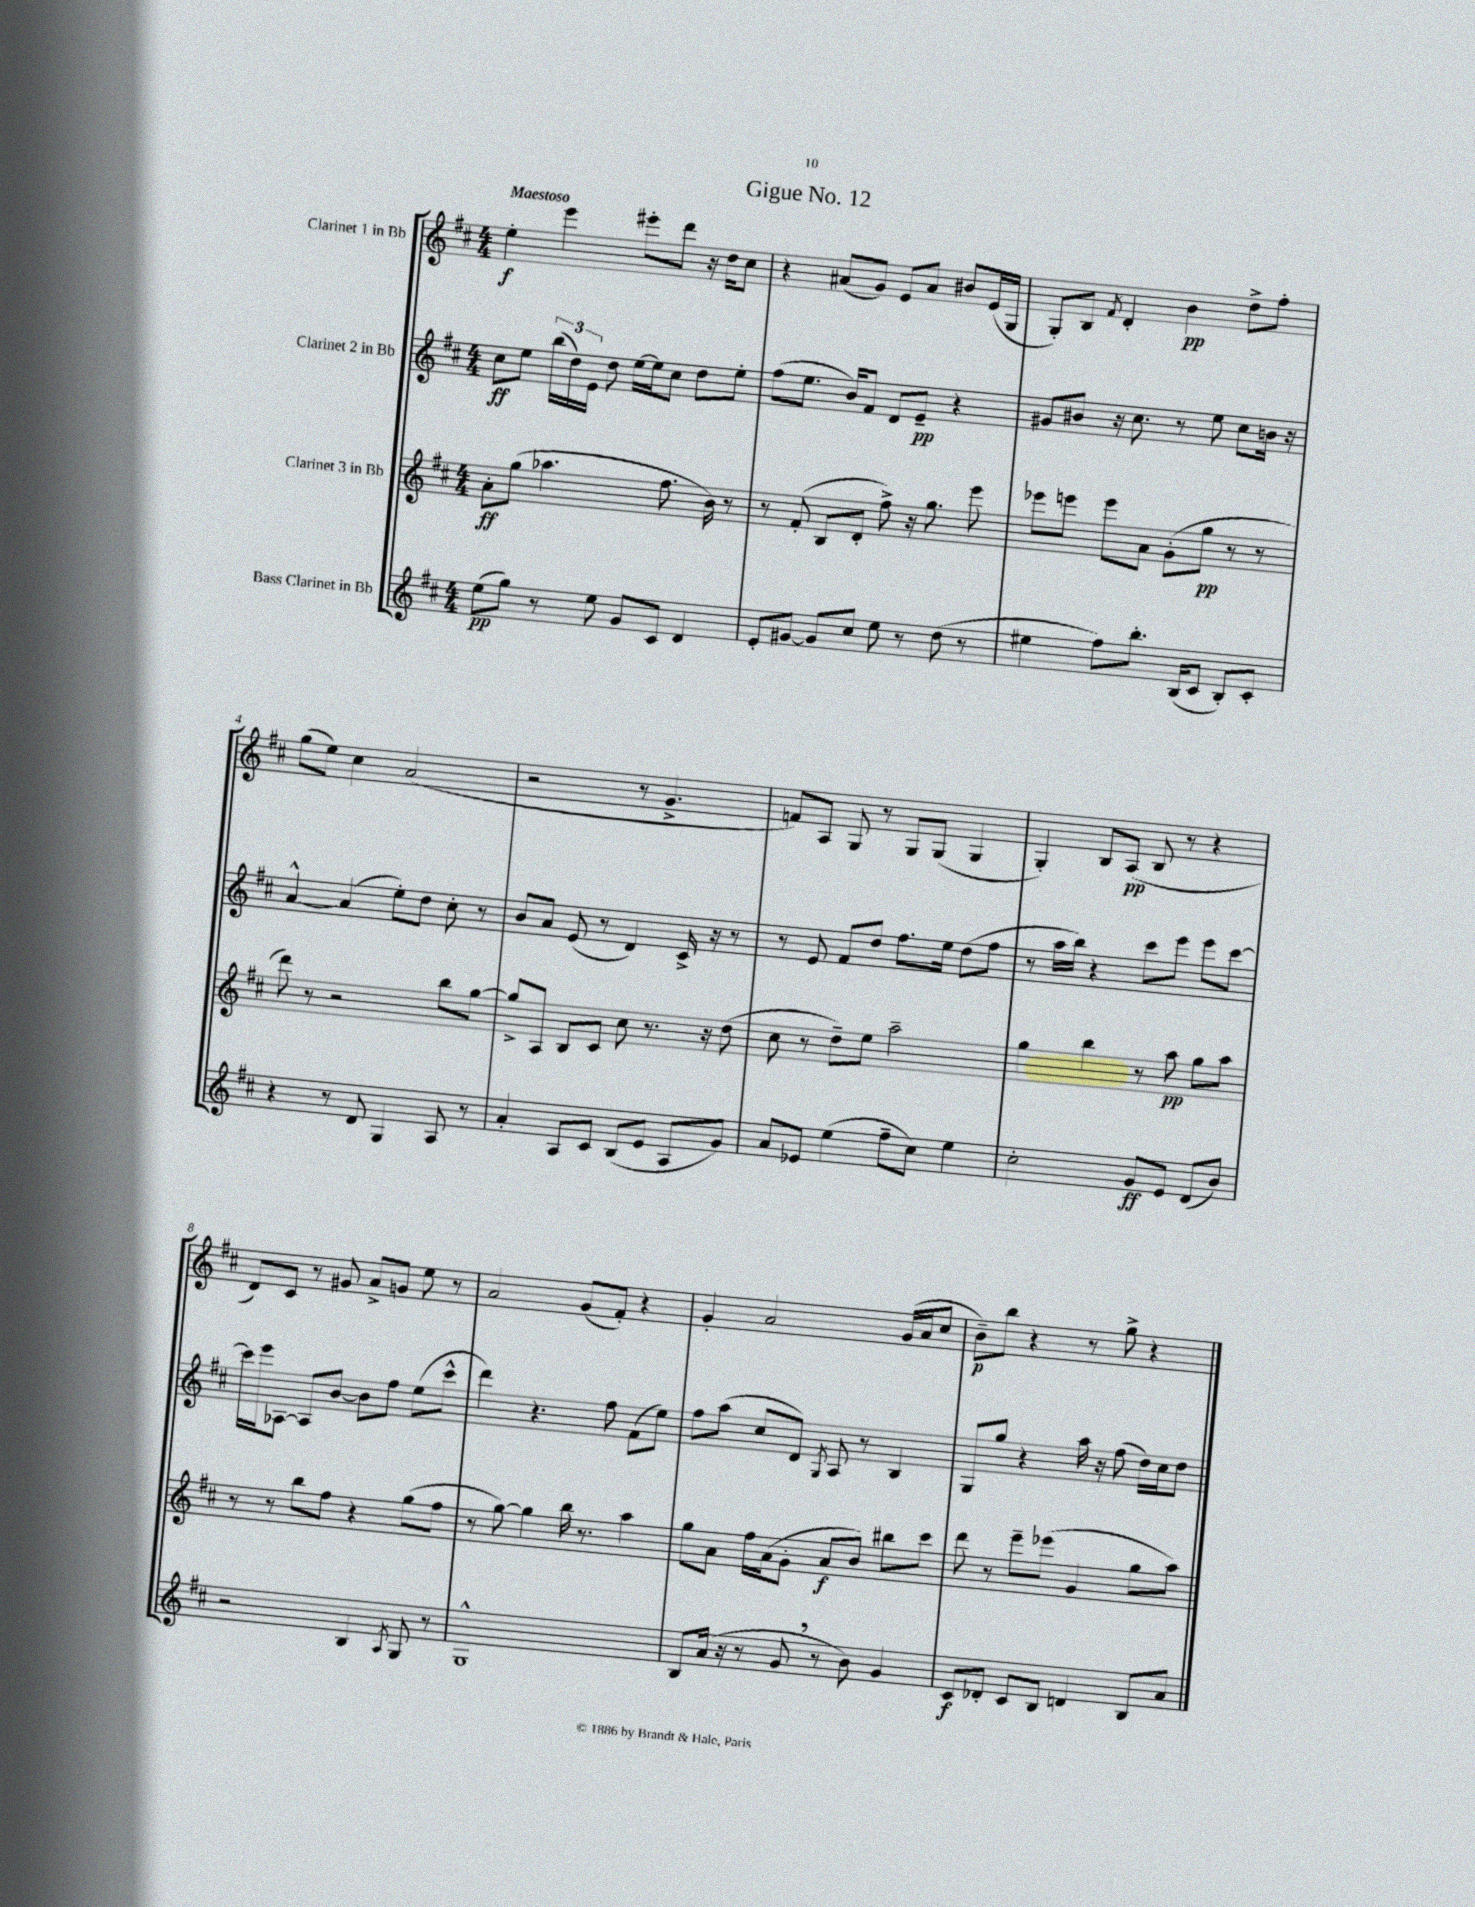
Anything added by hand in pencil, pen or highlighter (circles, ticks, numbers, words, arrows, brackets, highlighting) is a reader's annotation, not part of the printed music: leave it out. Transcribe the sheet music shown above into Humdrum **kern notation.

**kern	**kern	**kern	**kern
*staff4	*staff3	*staff2	*staff1
*clefG2	*clefG2	*clefG2	*clefG2
*k[f#c#]	*k[f#c#]	*k[f#c#]	*k[f#c#]
*M4/4	*M4/4	*M4/4	*M4/4
(8ee	8a'	8cc#	4ee'
8gg)	(8gg	8ee	.
8r	4.aa-	(24bb	4eee
.	.	24dd)	.
.	.	24e	.
8ee	.	8dd	.
8g	.	[16ee	8eee#'
.	.	16ee]	.
8c#	8.ff#	8cc#	8ddd
4d	.	8dd	16r
.	16b)	.	16dd
.	8r	8ee'	8cc#
=	=	=	=
8e'	8r	(8ff#	4r
[8g#	(8f#'	8.ee	.
8g#]	8B	.	(8a#
.	.	16b)	.
8cc#	8d'	8f#	8g)
8ee	8ff#^)	8d	8e
8r	16r	8e~	8a#
.	8.gg	.	.
(8dd	.	4r	8b#
8r	8eee	.	(16e
.	.	.	16G
=	=	=	=
4ee#	8eee-	8g#	8G')
.	8eee	8b#	8B
.	.	.	8qf#
8ff#)	8eee	16r	4d'
.	.	8.cc#	.
8.bb'	8a	.	.
.	(8g'	8r	4b
(16B	.	.	.
8c#	8gg	8ee	.
8B')	8r	8cc#	8dd^
8c#'	8r	16b	8ff#'
.	.	16r	.
=	=	=	=
4r	8ddd)	[4a^^	(8gg
.	8r	.	8ee)
8r	2r	(4a]	4cc#
8d	.	.	.
4G	.	8ee')	(2a
.	.	8dd	.
8A	8bb	8cc#'	.
8r	[8gg	8r	.
=	=	=	=
4a'	8gg^]	8b	2r
.	8A	8a	.
8A	8B	(8e	.
8c#	8c#	8r	.
(8B	8cc#	4d)	8r
8e	8.r	.	4.g^
8A	.	16c#^	.
.	16r	16r	.
8g)	(8dd	8r	.
=	=	=	=
8a	8cc#	8r	8f)
8e-	8r	8e	8A
(4ee	8dd~)	8f#	8G
.	8ee	8dd	8r
8ff#~	2aa~	8.ff#	8G
8cc#)	.	.	(8G
.	.	16ee	.
4ee	.	(8dd	4G
.	.	8ff#	.
=	=	=	=
2cc#'	4gg	8r	4G')
.	.	16aa	.
.	.	16bb)	.
.	4bb	4r	8B
.	.	.	(8A
8g	8r	8ccc#	8B
8e	8aa	8eee	8r
(8d	8gg	8eee	4r
8b)	8aa	[8ccc#	.
=	=	=	=
2r	8r	16ccc#]	8d)
.	.	16eee	.
.	8r	[8A-	8c#
.	8bb	8A-]	8r
.	8ff#	[8b	8g#
4B	4r	8b]	8a^
.	.	8ff#	8g
8qA	.	.	.
8G	(8gg	(8ee	8ee
8r	8ff#	8ccc#^^	8r
=	=	=	=
1G^^	8r	4ddd)	2a
.	[8gg)	.	.
.	4gg]	4.r	.
.	16bb	.	(8g
.	8.r	.	.
.	.	8ff#	8f#')
.	4aa	(8f#	4r
.	.	8ee)	.
=	=	=	=
8B	8gg	8ff#	4g'
(16a	8a	(8aa	.
16r	.	.	.
8r	16ff#	8cc#	2a
.	(16a	.	.
8g	8g'	8d)	.
.	.	8qG	.
8r	8a	8A	.
8b)	8b)	8r	.
4g	8bb#	4B	(16g
.	.	.	16a
.	8ccc#	.	8cc#
=	=	=	=
8c#	8ddd	8G	8b~)
8d-'	8r	8gg	8bb
8c#	8eee~	4r	4r
8B	(8eee-	.	.
4d	4g	16aa	8r
.	.	16r	.
.	.	(8ff#	8gg^
8B	8gg	16dd)	4r
.	.	16cc#	.
8a	8aa)	8dd	.
==	==	==	==
*-	*-	*-	*-
